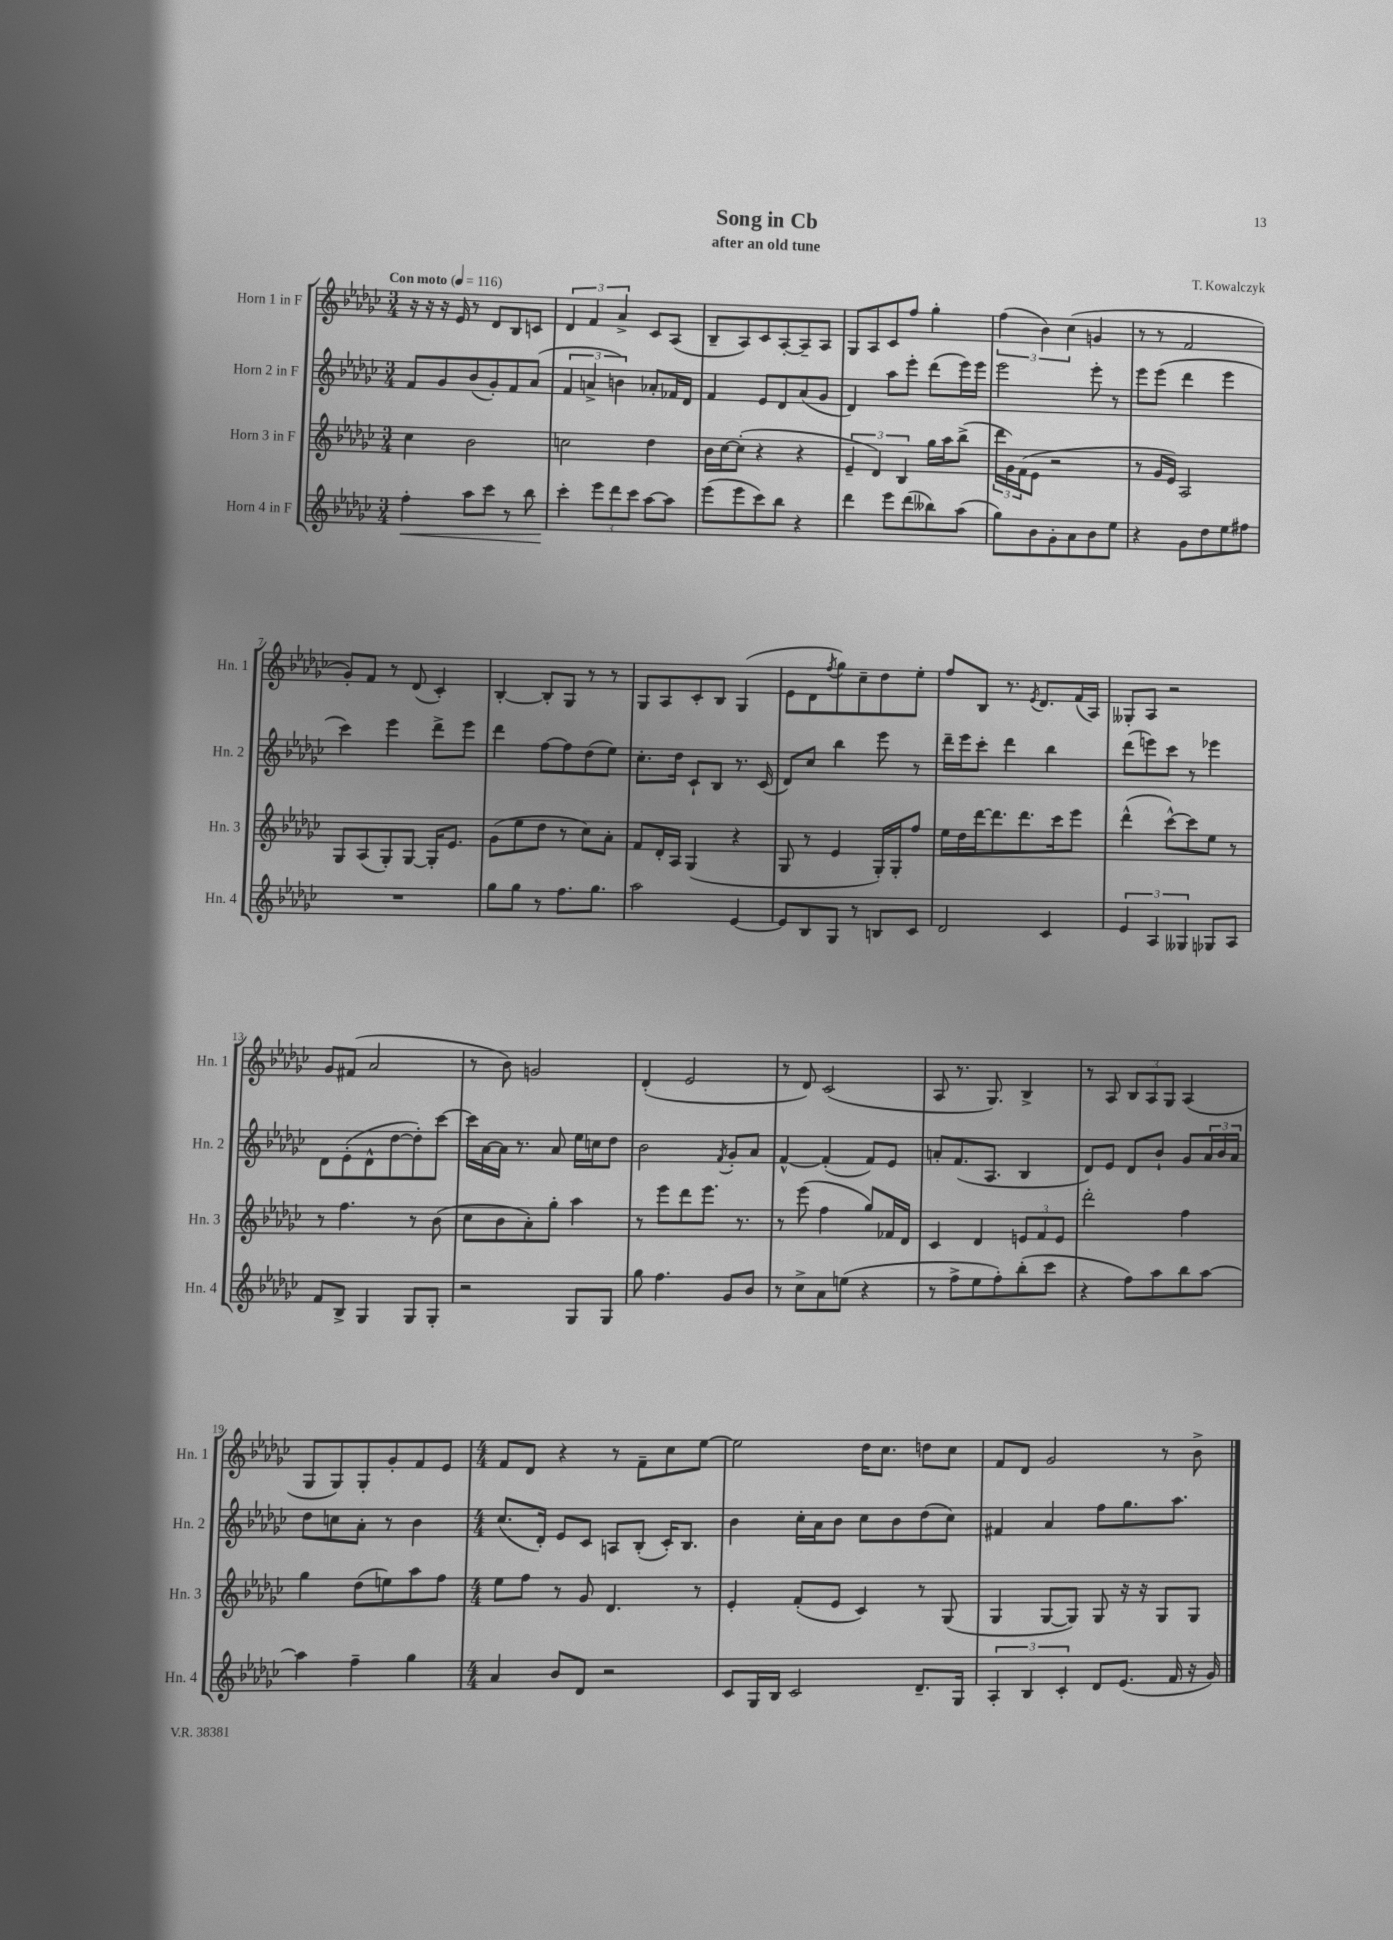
\header { title = "Song in Cb" composer = "T. Kowalczyk" subtitle = "after an old tune" }
<<
\new StaffGroup <<
\new Staff = "s0" \with { instrumentName = "Horn 1 in F" shortInstrumentName = "Hn. 1" } {
    \clef treble \key ges \major \numericTimeSignature \time 3/4 \tempo "Con moto" 4 = 116
    r16 r16 r16 ees'16 r8 des'8 bes8 c'8 |
    \tuplet 3/2 { des'4 f'4 aes'4-> } ces'8 aes8( |
    bes8-- aes8) ces'8 aes8~-. aes8-- aes8 |
    ges8 aes8 ces'8 f''8 ges''4-. |
    \tuplet 3/2 { f''4( bes'4) ces''4( } g'4 |
    r8 r8 f'2 |
    ges'8-.) f'8 r8 des'8( ces'4-.) |
    bes4~-. bes8-. ges8 r8 r8 |
    ges8 aes8 ces'8-. bes8 ges4( |
    ees'8 des'8 \acciaccatura { f''8 } ges''8) ces''8-- des''8 ees''8-. |
    f''8 bes8 r8. \acciaccatura { ees'8 } des'8. f'16( aes16) |
    geses8-. aes8 r2 |
    ges'8 fis'8( aes'2 |
    r8 bes'8) g'2 |
    des'4-.( ees'2 |
    r8 des'8) ces'2( |
    aes8 r8. ges8.) bes4-> |
    r8 aes8 \tuplet 3/2 { bes8 aes8 ges8 } aes4( |
    ges8 ges8) ges8-. ges'8-. f'8 ees'8 |
    \numericTimeSignature \time 4/4 f'8 des'8 r4 r8 f'8-- ces''8 ees''8~ |
    ees''2 des''16 ces''8. d''8 ces''8 |
    f'8 des'8 ges'2 r8 bes'8-> \bar "|." |
}
\new Staff = "s1" \with { instrumentName = "Horn 2 in F" shortInstrumentName = "Hn. 2" } {
    \clef treble \key ges \major \numericTimeSignature \time 3/4
    f'8 ges'8 bes'8( ges'8-.) f'8 aes'8( |
    \tuplet 3/2 { f'4 a'4-> b'4) } aes'8-. fes'16 des'16 |
    f'4 ees'8 des'8 aes'8( ges'8 |
    des'4) aes''8 ees'''8-. des'''8( ees'''16) ees'''16 |
    ees'''2 ees'''8-. r8 |
    ees'''8 ees'''8( des'''4 ees'''4 |
    ces'''4) ees'''4 des'''8-> ees'''8 |
    des'''4 f''8~ f''8 des''8( ees''8) |
    ces''8.-. des''16 ces'8-! bes8 r8. ces'16( |
    des'8) ces''8 bes''4 ees'''8 r8 |
    des'''16-- ees'''16 ces'''8-. des'''4 bes''4 |
    des'''8( e'''8) ces'''8 r8 ees'''4 |
    des'8 ees'8-.( des'8-^ des''8~ des''8-.) ces'''8~ |
    ces'''16 aes'16~ aes'16 r8. aes'8 ees''16 c''16 des''8 |
    bes'2 \acciaccatura { f'8 } ges'8-. aes'8 |
    f'4~-^ f'4-.( f'8) ees'8 |
    a'8-. f'8.( aes8. bes4 |
    des'8) ees'8 des'8 bes'8-! ges'8 \tuplet 3/2 { aes'16 bes'16 aes'16 } |
    des''8 c''8 aes'8-. r8 bes'4 |
    \numericTimeSignature \time 4/4 ces''8.( des'16-.) ees'8 ces'8 a8 bes8-.( ces'16-.) bes8. |
    bes'4 ces''16-. aes'16 bes'8 ces''8 bes'8 des''8( ces''8) |
    fis'4 aes'4 f''8 ges''8. aes''8. \bar "|." |
}
\new Staff = "s2" \with { instrumentName = "Horn 3 in F" shortInstrumentName = "Hn. 3" } {
    \clef treble \key ges \major \numericTimeSignature \time 3/4
    ces''4 bes'2 |
    c''2 des''4 |
    bes'16 ces''16~ ces''8-.( r4 r4 |
    \tuplet 3/2 { ees'4-- des'4) bes4 } ges''16 aes''16 bes''8->( |
    \tuplet 3/2 { des'''16 ges'16) f'16( } ees'8 r2 |
    r8 ges'16 ees'16) aes2 |
    ges8 aes8( ges8-.) ges8~ ges16-. ees'8. |
    ges'8( ees''8 des''8 r8 ces''8) aes'8-. |
    f'8 des'16-. aes16 ges4( r4 |
    ges8 r8 ees'4 ges16-.) ges16-. f''8 |
    ees''16 des''16 des'''16~ des'''8. des'''8. ces'''16 ees'''8 |
    des'''4-^( ces'''8~-^) ces'''8 ees''8 r8 |
    r8 f''4. r8 bes'8( |
    ces''8 bes'8 aes'8-.) ges''8-. aes''4 |
    r8 ees'''8 des'''8 ees'''8. r8. |
    r8 ees'''8( f''4 ges''8) fes'16 des'16 |
    ces'4 des'4 \tuplet 3/2 { e'8 f'8 e'8 } |
    des'''2-. f''4 |
    ges''4 des''8( e''8) aes''8 f''8 |
    \numericTimeSignature \time 4/4 ees''8 f''8 r8 ges'8 des'4. r8 |
    ees'4-. f'8-.( ees'8 ces'4) r8 ges8( |
    ges4 ges8~ ges8) ges8 r16 r16 ges8 ges8 \bar "|." |
}
\new Staff = "s3" \with { instrumentName = "Horn 4 in F" shortInstrumentName = "Hn. 4" } {
    \clef treble \key ges \major \numericTimeSignature \time 3/4
    f''4-.\< aes''8 ces'''8 r8 bes''8 |
    ces'''4-.\! \tuplet 3/2 { ees'''8 des'''8 ces'''8 } aes''8~ aes''8 |
    ees'''8( ees'''8 ces'''8) bes''8 r4 |
    des'''4 ees'''8 des'''8( beses''8) aes''8( |
    ges''8) bes'8 ges'8-. aes'8 bes'8 ees''8 |
    r4 ges'8 des''8 ees''8 fis''8 |
    R2. |
    ges''8 ges''8 r8 f''8. ges''8. |
    aes''2 ees'4~ |
    ees'8 bes8 ges8 r8 b8 ces'8 |
    des'2 ces'4 |
    \tuplet 3/2 { ees'4 aes4 geses4 } ges8 aes8 |
    f'8 bes8-> ges4 ges8 ges8-. |
    r2 ges8 ges8 |
    ges''8 f''4. ges'8 bes'8 |
    r8 ces''8-> aes'8 e''8( r4 |
    r8 f''8-> ees''8 f''8-.) bes''8-.( ces'''8 |
    r4 f''8) aes''8 bes''8 aes''8~ |
    aes''4 f''4-- ges''4 |
    \numericTimeSignature \time 4/4 aes'4 bes'8 des'8 r2 |
    ces'8 ges16 bes16 ces'2 des'8.-- ges16 |
    \tuplet 3/2 { aes4-. bes4 ces'4-. } des'8 ees'8.( f'16 r16 ges'16) \bar "|." |
}
>>
>>
